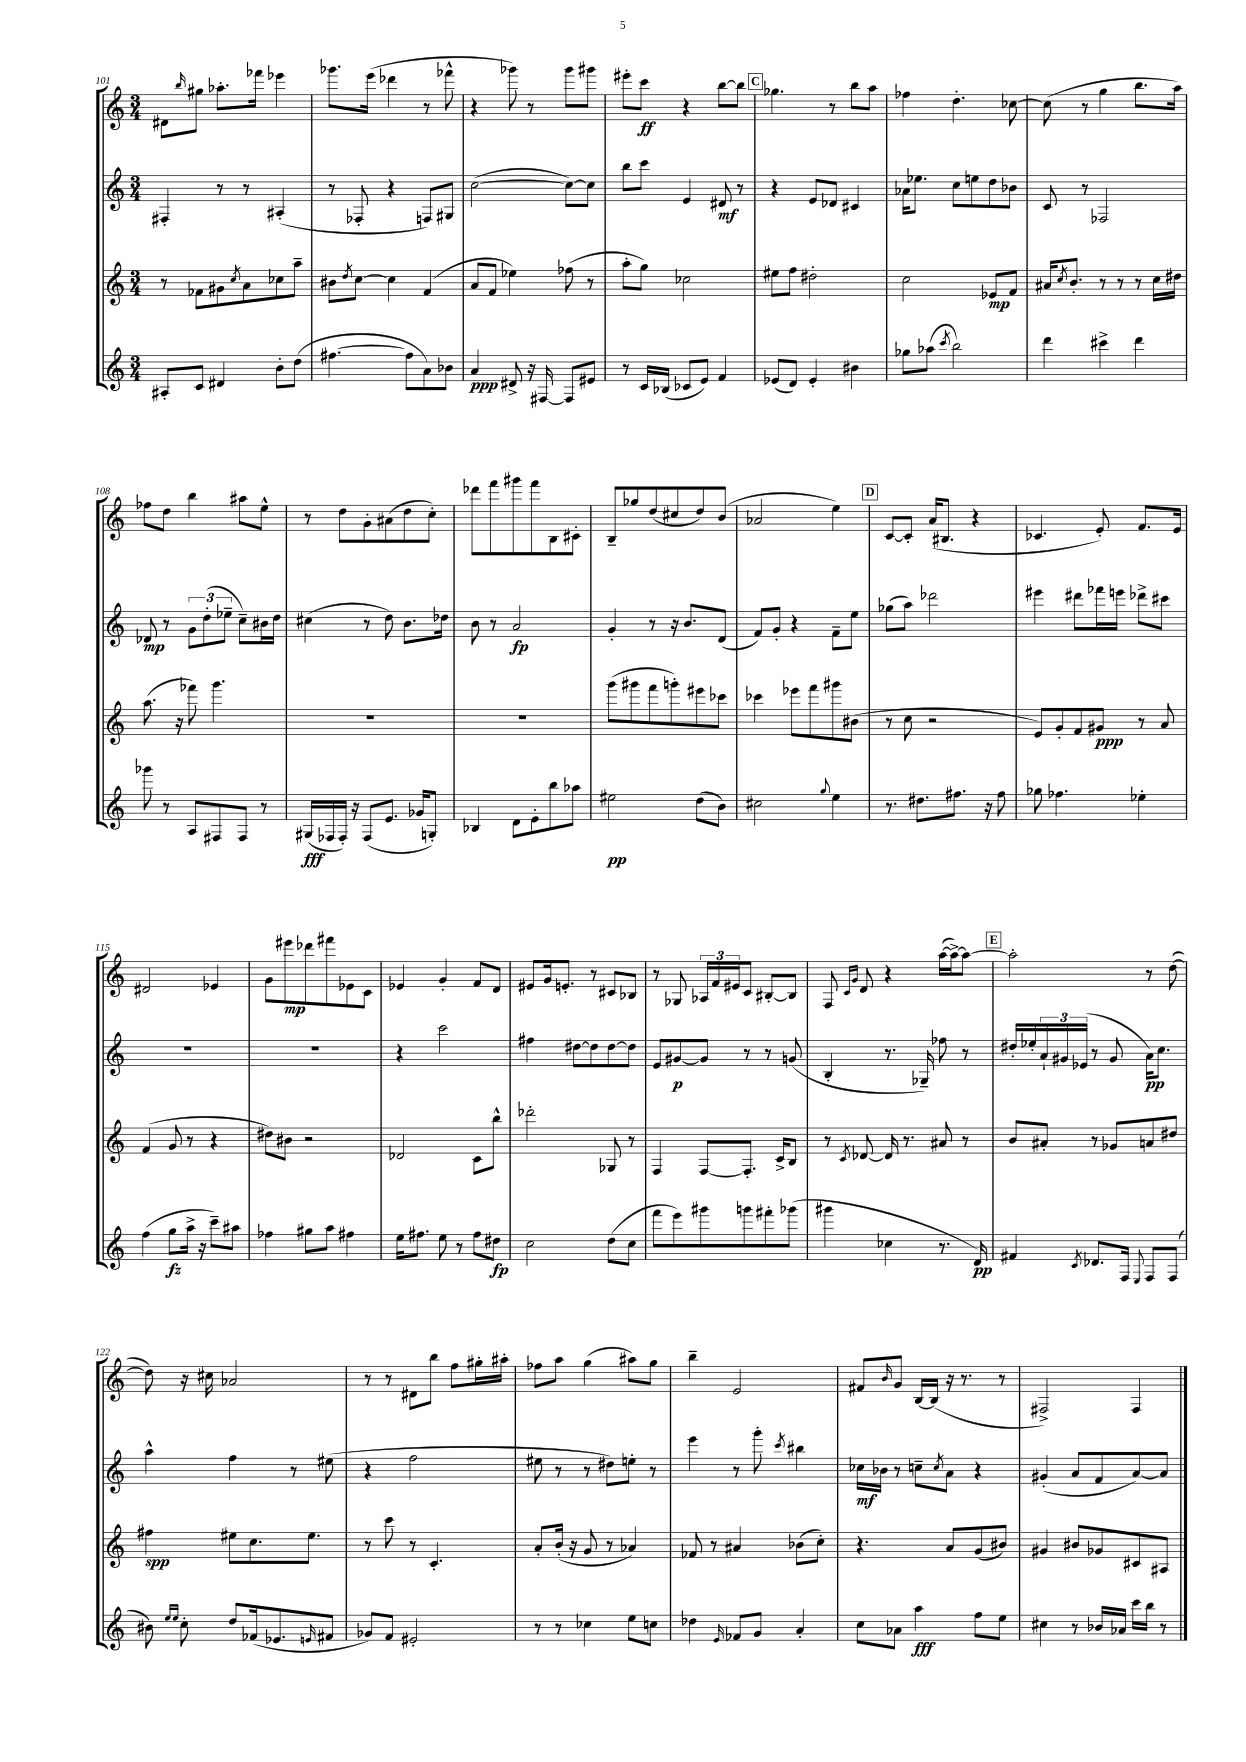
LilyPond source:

<<
\new StaffGroup <<
\new Staff = "s0" {
    \clef treble \key c \major \numericTimeSignature \time 3/4
    dis'8 \grace { b''16 } gis''8 aes''8.-. fes'''16 ees'''4 |
    ges'''8. e'''16( des'''4 r8 fes'''8-^ |
    r4 ges'''8) r8 ges'''8 gis'''8 |
    eis'''8-. c'''8\ff r4 b''8~ b''8 |
    \mark \markup { \box "C" } ges''4. r8 b''8 a''8 |
    fes''4 d''4.-. ces''8~ |
    ces''8( r8 g''4 b''8. a''16) |
    fes''8 d''8 b''4 ais''8 e''8-^ |
    r8 d''8 g'8-. ais'8( d''8 c''8-.) |
    des'''8 f'''8 gis'''8 f'''8 b8 cis'8-. |
    b8-- ges''8 d''8( cis''8 d''8) b'8( |
    aes'2 e''4) |
    \mark \markup { \box "D" } c'8~ c'8-. a'16( bis8. r4 |
    ces'4. e'8-.) f'8. e'16 |
    dis'2 ees'4 |
    g'8 eis'''8\mp des'''8 fis'''8 ees'8 c'8 |
    ees'4 g'4-. f'8 d'8 |
    eis'8 g'16 e'8.-. r8 cis'8 bes8 |
    r8 ges8 \tuplet 3/2 { aes16 f'16 eis'16 } c'8 bis8~-. bis8 |
    f8 \grace { c'16 g'16 } d'8 r4 a''16~( a''16~->) a''8~ |
    \mark \markup { \box "E" } a''2-. r8 d''8~( |
    d''8) r16 cis''16 aes'2 |
    r8 r8 dis'8 b''8 f''8 gis''16-. ais''16-. |
    fes''8 a''8 g''4( ais''8) g''8 |
    b''4-- e'2 |
    fis'8 \grace { b'16 } g'8 b16~ b16( r16 r8. r8 |
    fis2->) fis4 \bar "|." |
}
\new Staff = "s1" {
    \clef treble \key c \major \numericTimeSignature \time 3/4
    fis4-. r8 r8 ais4-.( |
    r8 fes8-. r4 f8) gis8 |
    c''2~( c''8~) c''8 |
    b''8 c'''8 e'4 dis'8\mf r8 |
    \mark \markup { \box "C" } r4 e'8 des'8 cis'4 |
    aes'16 ees''8. c''8 e''8 d''8 bes'8 |
    c'8 r8 fes2 |
    des'8\mp r8 \tuplet 3/2 { g'8 d''8-.( ees''8-- } c''8--) bis'16 d''16 |
    cis''4( r8 d''8) b'8. des''16 |
    b'8 r8 a'2\fp |
    g'4-. r8 r16 b'8. d'8( |
    f'8) g'8-. r4 f'8-- e''8 |
    \mark \markup { \box "D" } ges''8( a''8) des'''2 |
    eis'''4 dis'''8 fes'''16 e'''16 des'''8-> cis'''8 |
    R2. |
    R2. |
    r4 c'''2 |
    fis''4 dis''8~ dis''8 dis''8~ dis''8 |
    e'8 gis'8~\p gis'8 r8 r8 g'8( |
    b4-. r8. ges16--) fes''8 r8 |
    \mark \markup { \box "E" } dis''16-. ees''16-. \tuplet 3/2 { a'16-! gis'16 ees'16( } r8 gis'8 a'16\pp) c''8. |
    a''4-^ f''4 r8 eis''8( |
    r4 f''2 |
    eis''8 r8 r8 dis''8) e''8-. r8 |
    e'''4 r8 g'''8-. \acciaccatura { c'''8 } bis''4 |
    ces''16\mf bes'16 r8 c''8-- \acciaccatura { c''8 } a'8 r4 |
    gis'4-.( a'8 f'8 a'8~) a'8 \bar "|." |
}
\new Staff = "s2" {
    \clef treble \key c \major \numericTimeSignature \time 3/4
    r8 fes'8 gis'8 \acciaccatura { c''8 } a'8 ces''8 a''8-- |
    bis'8 \acciaccatura { d''8 } c''8~ c''4 f'4( |
    a'8 f'8 ees''4) fes''8( r8 |
    a''8-. g''8) ces''2 |
    \mark \markup { \box "C" } eis''8 f''8 dis''2-. |
    c''2 ees'8\mp f'8 |
    ais'16 \acciaccatura { c''8 } b'8.-. r8 r8 r8 c''16 dis''16 |
    a''8.( r16 fes'''8) g'''4. |
    R2. |
    R2. |
    g'''8( gis'''8 f'''8 g'''8-.) eis'''8 ces'''8 |
    ces'''4 ees'''8 f'''8 gis'''8 bis'8( |
    \mark \markup { \box "D" } r8 c''8 r2 |
    e'8) g'8-. f'8 gis'8\ppp r8 a'8 |
    f'4( g'8 r8 r4 |
    dis''8) bis'8 r2 |
    des'2 c'8 b''8-^ |
    des'''2-. ges8 r8 |
    f4 f8~ f8.-. c'16-> b8 |
    r8 \acciaccatura { c'8 } des'8~ des'16 r8. ais'8 r8 |
    \mark \markup { \box "E" } b'8 ais'8-. r8 ges'8 a'8 dis''8 |
    fis''4\spp eis''8 c''8. eis''8. |
    r8 c'''8 r8 c'4.-. |
    a'8-. b'16-.( r16 g'8 r8 aes'4) |
    fes'8 r8 ais'4 bes'8( c''8-.) |
    r4. a'8 g'8( bis'8) |
    gis'4 bis'8 ges'8 cis'8 ais8 \bar "|." |
}
\new Staff = "s3" {
    \clef treble \key c \major \numericTimeSignature \time 3/4
    ais8-. c'8 dis'4 b'8-. d''8( |
    fis''4.~ fis''8 a'8) bes'8 |
    a'4\ppp dis'8-> r16 fis16~ fis8 eis'8 |
    r8 c'16 bes16( ces'8 e'8) f'4 |
    \mark \markup { \box "C" } ees'8( d'8) ees'4-. bis'4 |
    ges''8 aes''8( \acciaccatura { c'''8 } b''2) |
    d'''4 cis'''4-> d'''4 |
    ges'''8 r8 a8 fis8 fis8 r8 |
    gis16\fff( fes16 fes16-.) r16 fes8( e'8. ges'16 g8-.) |
    bes4 d'8 e'8-. b''8 aes''8 |
    eis''2\pp d''8( b'8) |
    cis''2 \appoggiatura { g''8 } e''4 |
    \mark \markup { \box "D" } r8. dis''8. fis''8. r16 fis''8 |
    ges''8 fes''4. ees''4-. |
    f''4( g''8\fz a''16-> r16 c'''8--) ais''8 |
    fes''4 gis''8 a''8 fis''4 |
    e''16 fis''8. e''8 r8 fis''8 dis''8\fp |
    c''2 d''8( c''8 |
    f'''8 e'''8) gis'''8 g'''8 fis'''8-. ges'''8( |
    gis'''4 ces''4 r8. d'16\pp) |
    \mark \markup { \box "E" } fis'4 \acciaccatura { c'8 } des'8. f16 \appoggiatura { e8 } f8 f8( |
    bis'8) \grace { e''16 e''16 } c''8-. d''8 fes'16( ees'8. \grace { e'16 } fis'8 |
    ges'8) f'8 eis'2-. |
    r8 r8 ces''4 e''8 c''8 |
    des''4 \grace { e'16 } fes'8 g'8 a'4-. |
    c''8 aes'8 a''4\fff f''8 e''8 |
    cis''4 r8 bes'16 aes'16 c'''16 b''16 r8 \bar "|." |
}
>>
>>
\layout { \context { \Score currentBarNumber = #101 } }
